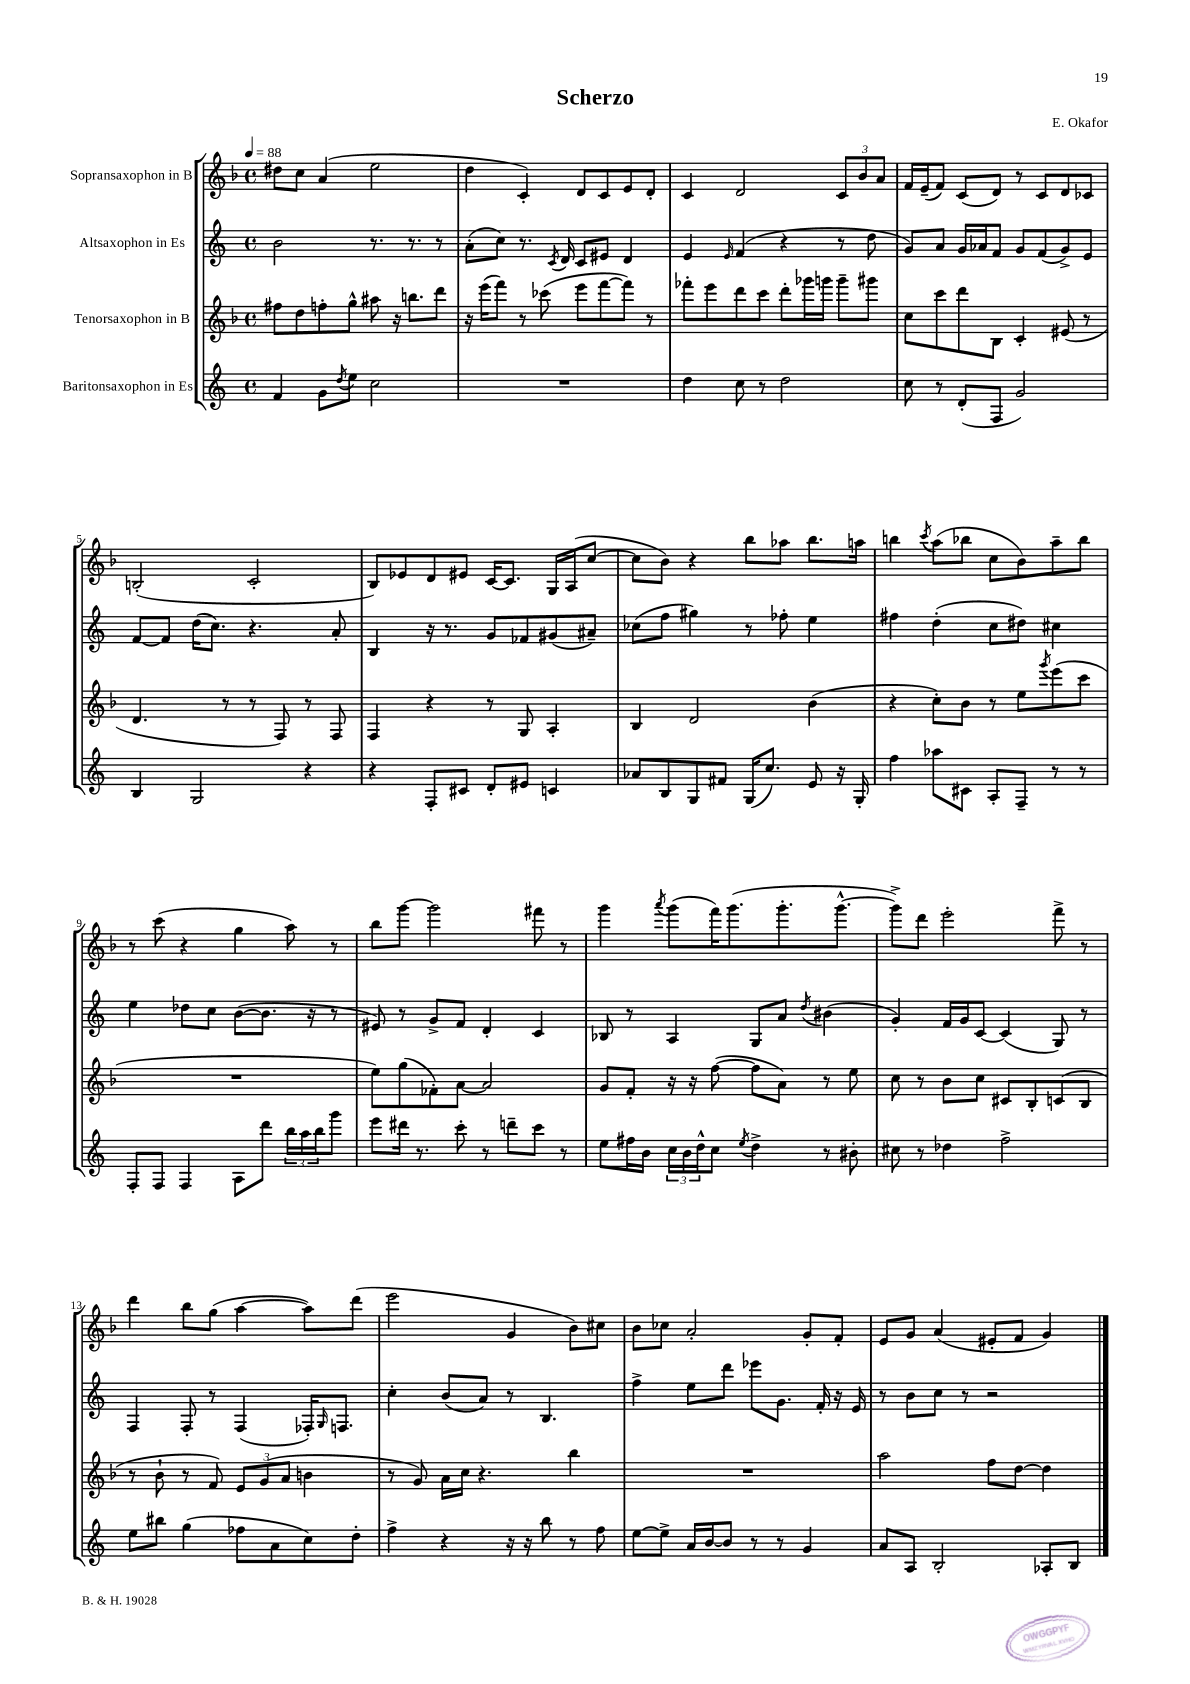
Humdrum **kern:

**kern	**kern	**kern	**kern
*staff4	*staff3	*staff2	*staff1
*clefG2	*clefG2	*clefG2	*clefG2
*k[]	*k[b-]	*k[]	*k[b-]
*M4/4	*M4/4	*M4/4	*M4/4
*met(c)	*met(c)	*met(c)	*met(c)
*MM88	*MM88	*MM88	*MM88
4f	8ff#	2b	8dd#
.	8dd	.	8cc
8g	8ff'	.	(4a
8qdd	.	.	.
8ee	8gg^^	.	.
2cc	8aa#	8.r	2ee
.	16r	.	.
.	8.bb	8.r	.
.	8ddd	8r	.
=	=	=	=
1r	16r	(8a'	4dd
.	(16eee	.	.
.	8fff)	8cc)	.
.	8r	8.r	4c')
.	(8ccc-	.	.
.	.	8qc	.
.	.	16d	.
.	8eee	8c	8d
.	[8fff	8e#	8c
.	8fff])	4d	8e
.	8r	.	8d'
=	=	=	=
4dd	8fff-'	4e	4c
.	8eee	.	.
.	.	16qqe	.
8cc	8ddd	(4f	2d
8r	8ccc	.	.
2dd	8ddd'	4r	.
.	16ggg-	.	.
.	16ggg	.	.
.	8ggg~	8r	12c
.	.	.	12b-
.	8ggg#	8dd	.
.	.	.	12a
=	=	=	=
8cc	8cc	8g)	16f
.	.	.	(16e~
8r	8ccc	8a	8f)
(8d'	8ddd	16g	(8c
.	.	16a-	.
8F	8B-	8f	8d)
2g)	4c'	8g	8r
.	.	(8f	8c
.	(8e#	8g^)	8d
.	8r	8e	8c-
=	=	=	=
4B	4.d	[8f	(2B'
.	.	8f]	.
2G	.	(16dd	.
.	.	8.cc)	.
.	8r	.	.
.	8r	4.r	2c'
.	8F)	.	.
4r	8r	.	.
.	8F	8a'	.
=	=	=	=
4r	4F	4B	8B-)
.	.	.	8e-
8F'	4r	16r	8d
.	.	8.r	.
8c#	.	.	8e#
8d'	8r	8g	[16c
.	.	.	8.c]
8e#	8G	8f-	.
4c	4A'	(8g#	16G
.	.	.	(16A
.	.	8a#~)	[8cc
=	=	=	=
8a-	4B-	(8cc-	8cc]
8B	.	8ff	8b-)
8G	2d	4gg#)	4r
8f#	.	.	.
(16G	.	8r	8bb-
8.cc)	.	.	.
.	.	8ff-'	8aa-
8e	(4b-	4ee	8.bb-
16r	.	.	.
16G'	.	.	16aa
=	=	=	=
4ff	4r	4ff#	4bb
.	.	.	8qccc
8aa-	8cc')	(4dd'	(8aa
8c#	8b-	.	8bb-
8A'	8r	8cc	8cc
8F~	8ee	8dd#)	8b-)
.	8qggg	.	.
8r	(8eee	4cc#	8aa~
8r	8ccc	.	8bb-
=	=	=	=
8F'	1r	4ee	8r
8F	.	.	(8ccc
4F	.	8dd-	4r
.	.	8cc	.
8A	.	([8b	4gg
8ddd	.	8.b]	.
24bb	.	.	8aa)
24aa	.	.	.
.	.	16r	.
24bb	.	.	.
8ggg	.	8r	8r
=	=	=	=
8eee	8ee)	8e#)	8bb-
16ddd#	(8gg	8r	[8ggg
8.r	.	.	.
.	8f-')	8g^	2ggg]
8ccc'	[8a	8f	.
8r	2a]	4d'	.
8ddd~	.	.	.
8ccc	.	4c	8fff#
8r	.	.	8r
=	=	=	=
8ee	8g	8B-	4ggg
16ff#	8f'	8r	.
16b	.	.	.
.	.	.	8qaaa
24cc	16r	4A	(8ggg
24b	.	.	.
.	16r	.	.
24dd^^	.	.	.
8cc	([8ff	.	16fff)
.	.	.	(8.ggg
8qee	.	.	.
4dd^	8ff]	8G	.
.	8a)	8a	8.ggg'
.	.	8qdd	.
8r	8r	(4b#	.
.	.	.	[8.ggg^^
8b#'	8ee	.	.
=	=	=	=
8cc#	8cc	4g')	8ggg^])
8r	8r	.	8ddd
4dd-	8b-	16f	2eee'
.	.	16g	.
.	8cc	[8c	.
2ff^	8c#	(4c]	.
.	8B-'	.	.
.	(8c	8G)	8fff^
.	8B-	8r	8r
=	=	=	=
8ee	8r	4F	4ddd
8bb#	8b-`	.	.
(4gg	8r	8F'	8bb-
.	8f)	8r	(8gg
8ff-	12e	(4F	[4aa
.	(12g	.	.
8a	.	.	.
.	12a	.	.
8cc)	4b	16F-')	8aa])
.	.	16qqG	.
.	.	8.F	.
8dd'	.	.	(8ddd
=	=	=	=
4ff^	8r	4cc'	2eee
.	8g)	.	.
4r	16a	(8b	.
.	16cc	.	.
.	4.r	8a)	.
16r	.	8r	4g
16r	.	.	.
8bb	.	4.B	.
8r	4bb-	.	8b-)
8ff	.	.	8cc#
=	=	=	=
[8ee	1r	4ff^	8b-
8ee^]	.	.	8cc-
16a	.	8ee	2a'
[16b	.	.	.
8b]	.	8ddd	.
8r	.	8eee-	.
8r	.	8.g	.
4g	.	.	8g'
.	.	16f'	.
.	.	16r	8f'
.	.	16e	.
=	=	=	=
8a	2aa	8r	8e
8A	.	8b	8g
2B'	.	8cc	(4a
.	.	8r	.
.	8ff	2r	8e#'
.	[8dd	.	8f
8A-'	4dd]	.	4g)
8B	.	.	.
==	==	==	==
*-	*-	*-	*-
